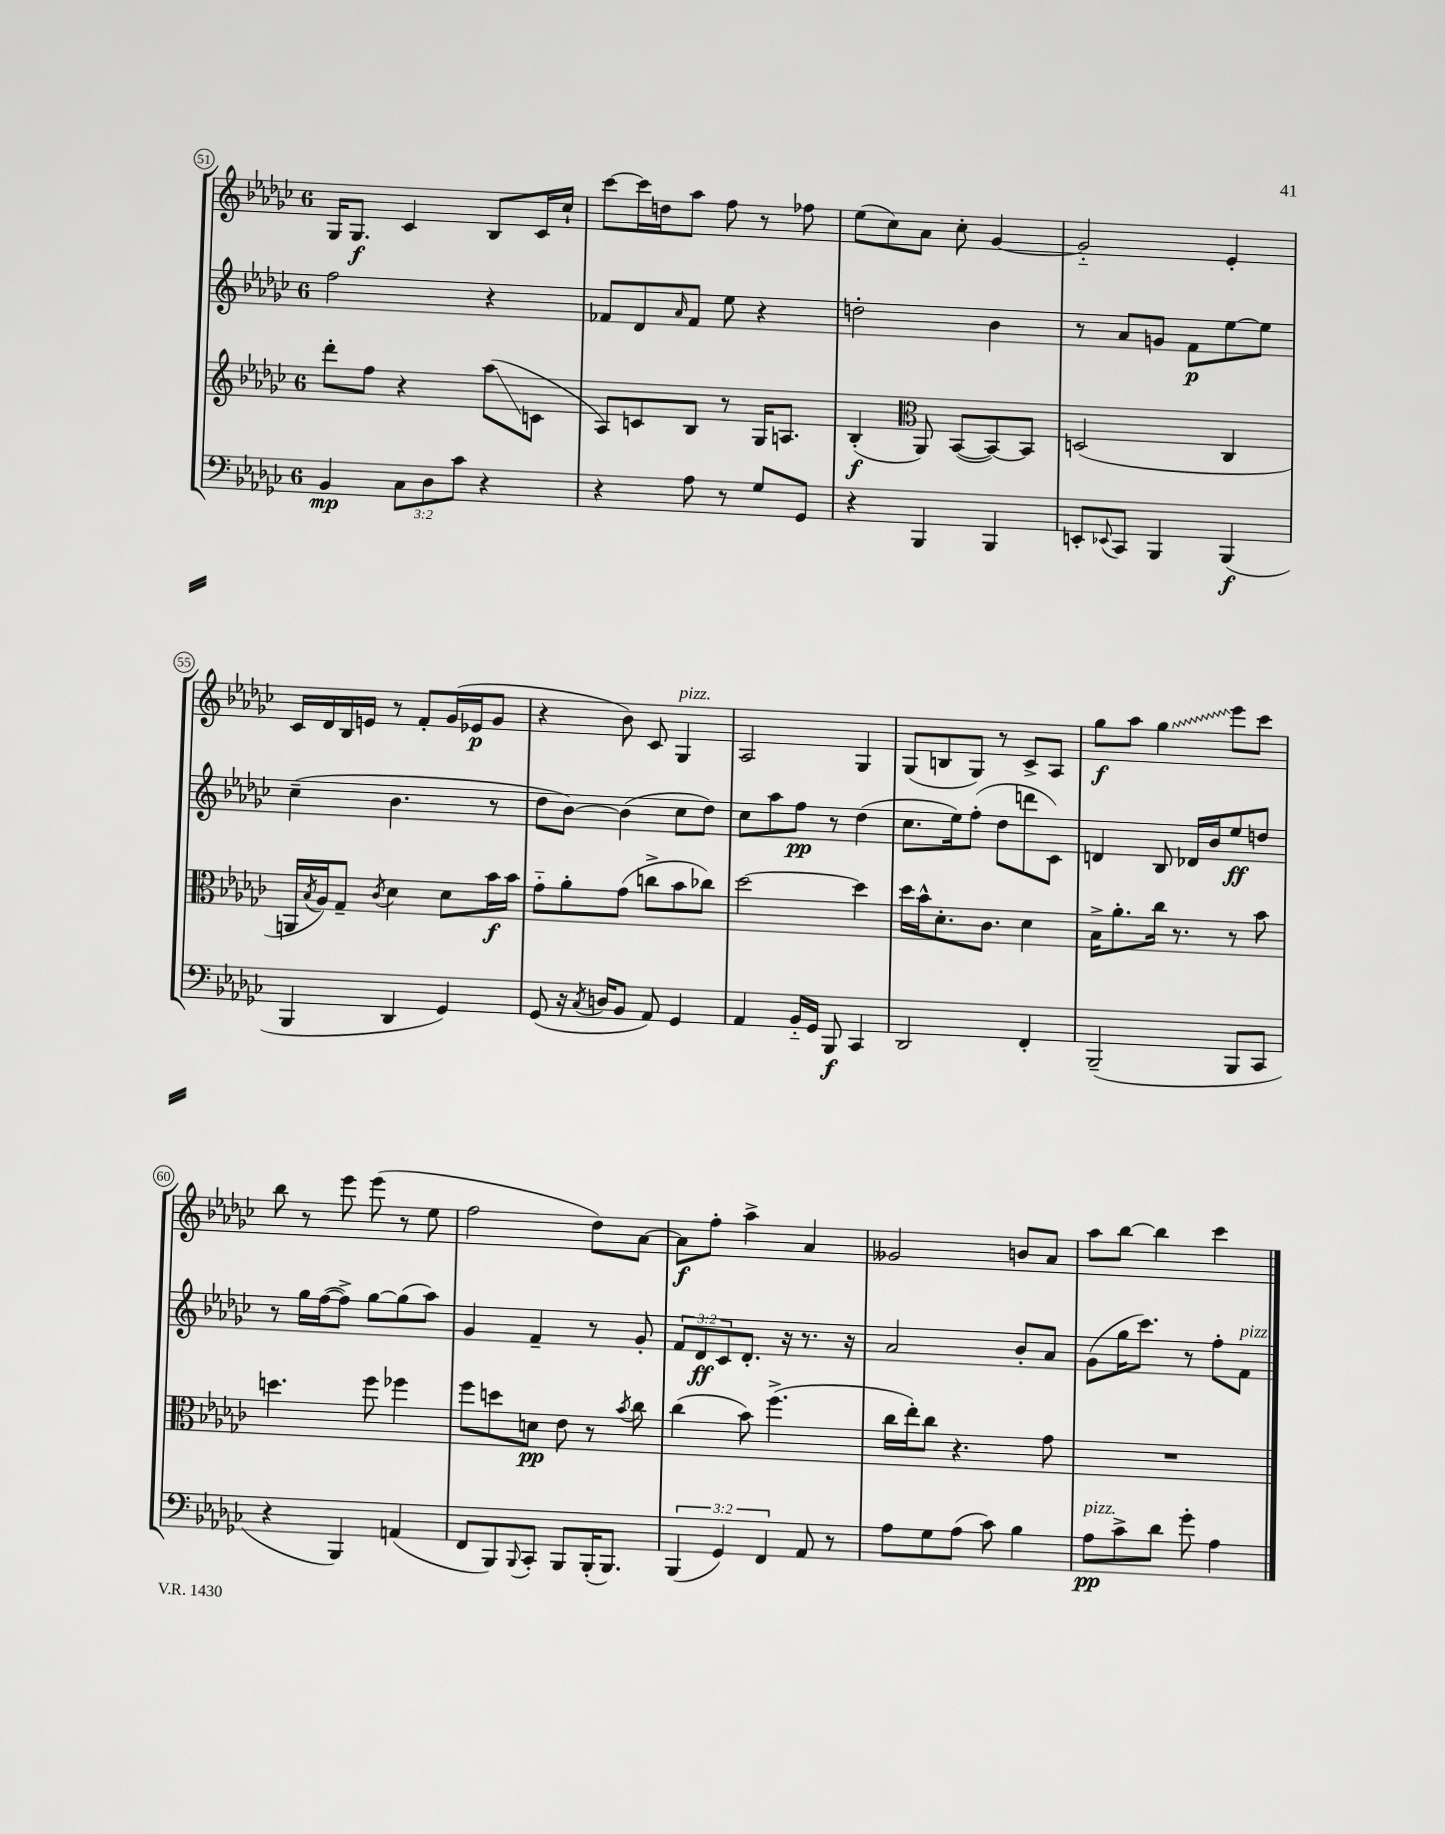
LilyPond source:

<<
\new StaffGroup <<
\new Staff = "s0" {
    \clef treble \key ges \major \once \override Staff.TimeSignature.style = #'single-digit \time 6/8
    ges16 ges8.\f ces'4 bes8 ces'16 ces''16-! |
    ces'''8~ ces'''16 d''16 aes''8 f''8 r8 fes''8 |
    ees''8( ces''8) aes'8 ces''8-. ges'4~ |
    ges'2-_ ees'4-. |
    ces'16 des'16 bes16 e'16 r8 f'8-. ges'16( ees'16\p ges'8 |
    r4 bes'8) ces'8 ges4^\markup { \italic "pizz." } |
    aes2 ges4 |
    ges8( b8 ges8) r8 ces'8-> aes8 |
    ges''8\f aes''8 \once \override Glissando.style = #'zigzag ges''4\glissando ees'''8 ces'''8 |
    bes''8 r8 ees'''8 ees'''8( r8 ees''8 |
    f''2 des''8) aes'8~ |
    aes'8\f f''8-. aes''4-> aes'4 |
    geses'2 b'8 aes'8 |
    aes''8 bes''8~ bes''4 ces'''4 \bar "|." |
}
\new Staff = "s1" {
    \clef treble \key ges \major \once \override Staff.TimeSignature.style = #'single-digit \time 6/8 \override Staff.TupletNumber.text = #tuplet-number::calc-fraction-text
    f''2 r4 |
    fes'8 des'8 \grace { aes'16 } fes'8 ees''8 r4 |
    d''2-. bes'4 |
    r8 aes'8 g'8 f'8\p ees''8~ ees''8 |
    ces''4--( bes'4. r8 |
    des''8 bes'8~) bes'4( ces''8 des''8) |
    ces''8 aes''8 f''8\pp r8 des''4( |
    ces''8. ees''16) f''8-.( des''8 d'''8 ces'8) |
    d'4 bes8 des'16 bes'16 ees''8\ff d''8 |
    r8 ges''16 f''16~( f''8->) ges''8~ ges''8( aes''8) |
    ges'4 f'4-- r8 ges'8-. |
    \tuplet 3/2 { f'8 des'8\ff ces'8 } des'8.-. r16 r8. r16 |
    aes'2 bes'8-. aes'8 |
    ges'8( ges''16 ces'''8.) r8 f''8-. f'8^\markup { \italic "pizz." } \bar "|." |
}
\new Staff = "s2" {
    \clef treble \key ges \major \once \override Staff.TimeSignature.style = #'single-digit \time 6/8
    des'''8-. f''8 r4 aes''8\glissando( c'8 |
    aes8) c'8 bes8 r8 ges16 a8. |
    bes4-.\f( \clef alto aes,8) bes,8~( bes,8~) bes,8 |
    d2( ces4 |
    a,16 \acciaccatura { bes8 } aes16) ges8-- \acciaccatura { ces'8 } des'4 des'8 bes'16\f bes'16 |
    ges'8-_ aes'8-. ges'8( c''8-> bes'8 ces''8) |
    des''2~ des''4 |
    des''16 bes'16-^ des'8.-. ces'8. des'4 |
    bes16-> aes'8.-. ces''16 r8. r8 bes'8 |
    d''4. f''8 fes''4 |
    f''8 d''8 d'8\pp ees'8 r8 \acciaccatura { bes'8 } ces''8 |
    ces''4( bes'8) f''4.->( |
    ces''16 ees''16-.) ces''8 r4. ges'8 |
    R2. \bar "|." |
}
\new Staff = "s3" {
    \clef bass \key ges \major \once \override Staff.TimeSignature.style = #'single-digit \time 6/8 \override Staff.TupletNumber.text = #tuplet-number::calc-fraction-text
    bes,4\mp \tuplet 3/2 { ces8 des8 ces'8 } r4 |
    r4 aes8 r8 ges8 ges,8 |
    r4 bes,,4 bes,,4 |
    e,8-. \appoggiatura { ees,8 } ces,8 bes,,4 bes,,4\f( |
    bes,,4 des,4 ges,4) |
    ges,8( r16 \acciaccatura { ces8 } d16 bes,8 aes,8) ges,4 |
    aes,4 bes,16-_ ges,16 bes,,8\f ces,4 |
    des,2 f,4-. |
    bes,,2--( bes,,8 ces,8 |
    r4 bes,,4) a,4( |
    f,8 bes,,8) \appoggiatura { bes,,8 } ces,8-. bes,,8 bes,,16-.( bes,,8.) |
    \tuplet 3/2 { bes,,4( ges,4) f,4 } aes,8 r8 |
    aes8 ges8 aes8( ces'8) bes4 |
    aes8\pp^\markup { \italic "pizz." } ces'8-> des'8 ges'8-. aes4 \bar "|." |
}
>>
>>
\layout { \context { \Score currentBarNumber = #51 \override BarNumber.stencil = #(make-stencil-circler 0.1 0.3 ly:text-interface::print) } }
